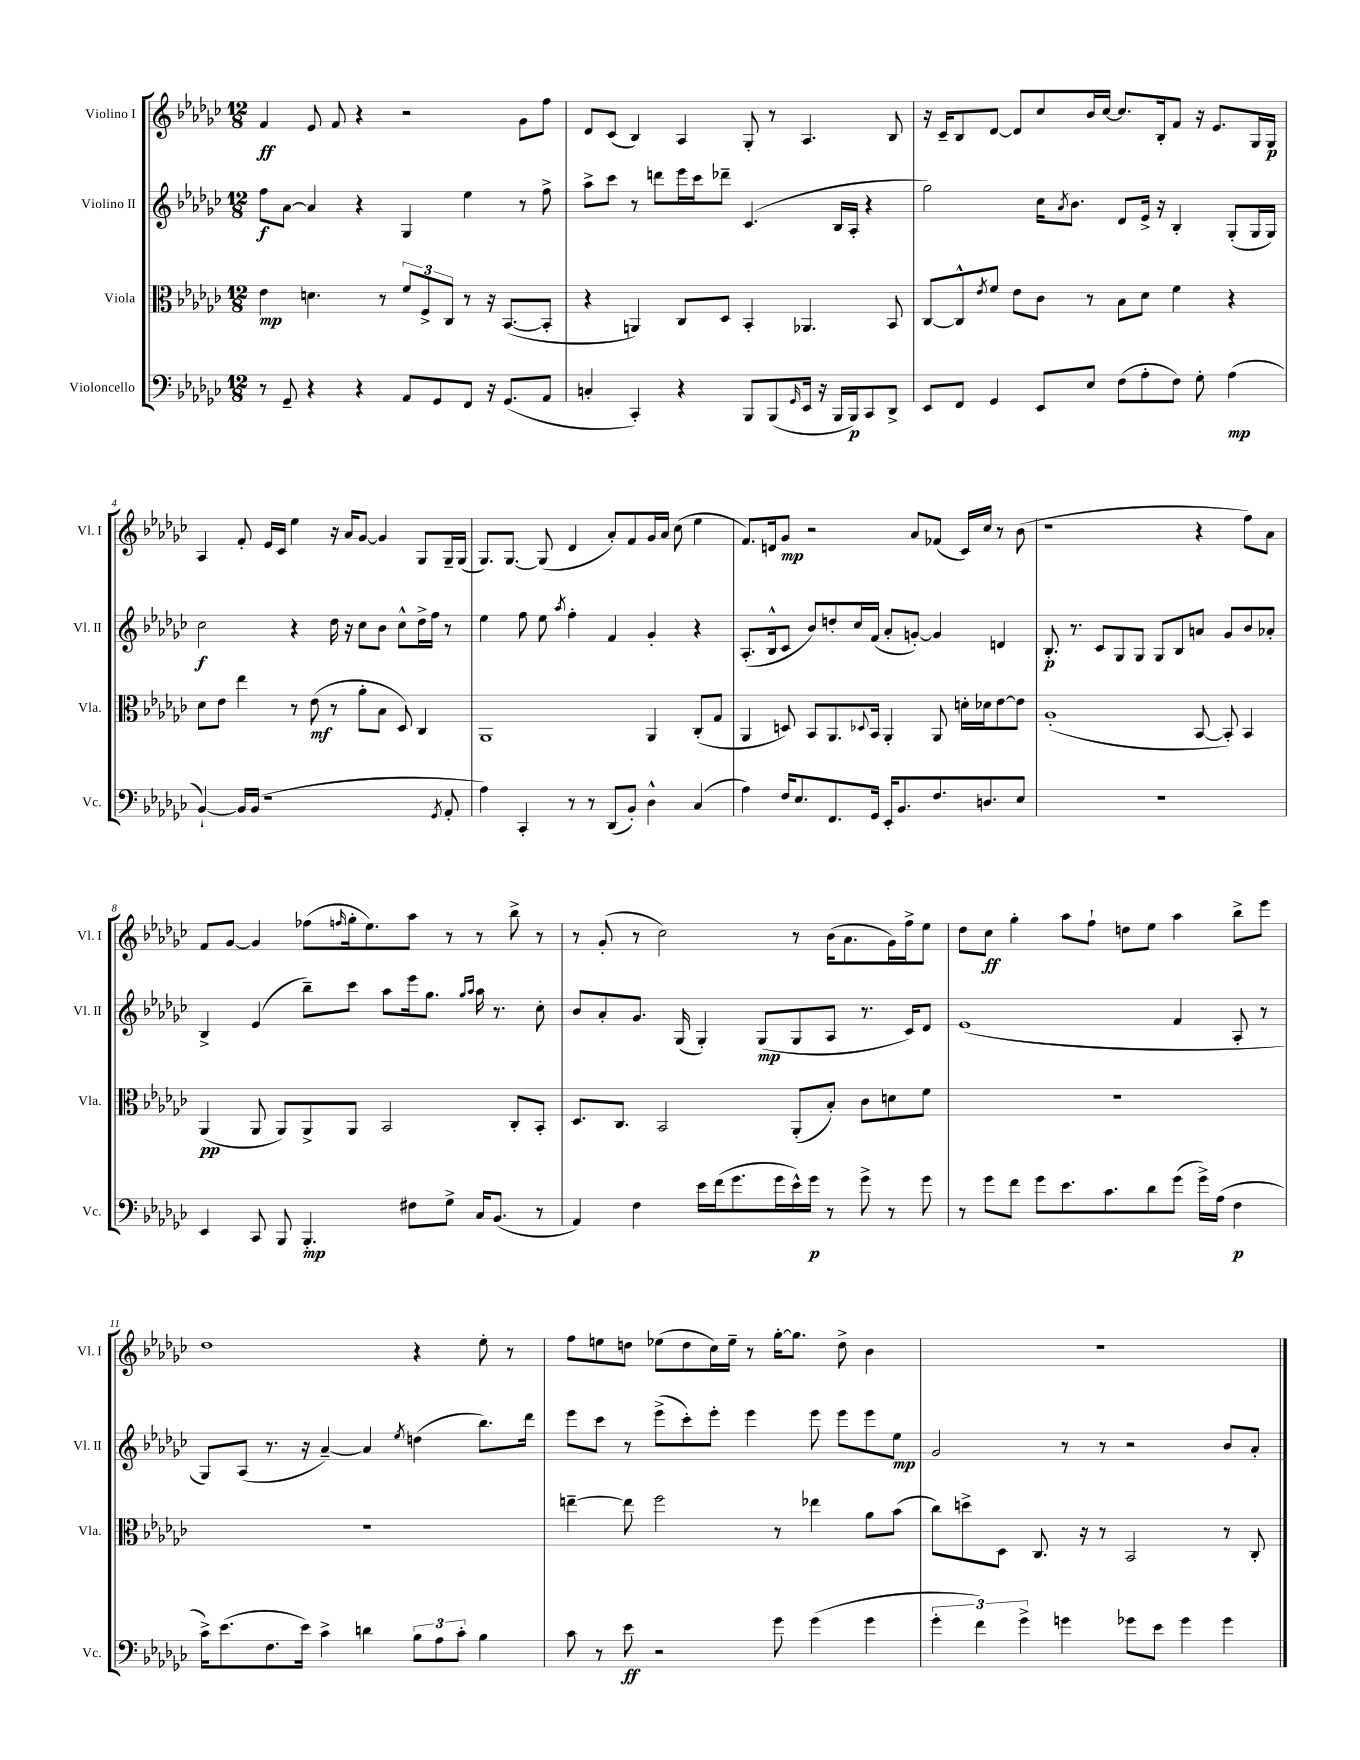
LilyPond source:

<<
\new StaffGroup <<
\new Staff = "s0" \with { instrumentName = "Violino I" shortInstrumentName = "Vl. I" } {
    \clef treble \key ges \major \numericTimeSignature \time 12/8
    f'4\ff ees'8 f'8 r4 r2 ges'8 f''8 |
    des'8 ces'8( bes4) aes4 ges8-. r8 aes4. bes8 |
    r16 ces'16-- bes8 des'8~ des'8 ces''8 bes'16 ces''16~ ces''8. bes16-. f'8 r16 ees'8. ges16 ges16\p |
    aes4 f'8-. ees'16 ces'16 ees''4 r16 aes'16 ges'8~ ges'4 ges8 ges16-- ges16( |
    ges8.) ges8.~ ges8( des'4 aes'8-.) f'8 ges'16 aes'16 ces''8( ees''4 |
    f'8.) d'16 ges'8\mp r2 aes'8 fes'8( ces'16) ces''16 r8 bes'8( |
    r1 r4 f''8) aes'8 |
    f'8 ges'8~ ges'4 fes''8( \grace { f''16 } ges''16-. ees''8.) aes''8 r8 r8 bes''8-> r8 |
    r8 ges'8-.( r8 ces''2) r8 bes'16( aes'8. ges'16) f''16-> ees''8 |
    des''8 ces''8\ff ges''4-. aes''8 f''8-! d''8 ees''8 aes''4 bes''8-> ees'''8 |
    des''1 r4 ees''8-. r8 |
    f''8 e''8 d''8 ees''8( d''8 ces''16) ees''16-- r8 ges''16~-. ges''8. d''8-> bes'4 |
    R1. \bar "|." |
}
\new Staff = "s1" \with { instrumentName = "Violino II" shortInstrumentName = "Vl. II" } {
    \clef treble \key ges \major \numericTimeSignature \time 12/8
    f''8\f aes'8~ aes'4 r4 ges4 ees''4 r8 f''8-> |
    aes''8-> ces'''8 r8 d'''8 ees'''16 ces'''16 des'''8-- ces'4.( bes16 aes16-. r4 |
    ges''2) ces''16 \acciaccatura { aes'8 } bes'8. des'8 ees'16-> r16 bes4-. ges8-.( ges16 ges16) |
    ces''2\f r4 des''16 r16 ces''8 bes'8 ces''8-^ des''16-> f''16 r8 |
    ees''4 f''8 ees''8 \acciaccatura { aes''8 } f''4-. f'4 ges'4-. r4 |
    aes8.-.( bes16-^ ces'8 bes'8) d''8-. ces''16 f'16( aes'8-. g'8~-.) g'4 d'4 |
    bes8.-.\p r8. ces'8 ges8 ges8 ges8 bes8 a'8 ges'8 bes'8 aes'8-. |
    bes4-> ees'4( bes''8--) ces'''8 aes''8 ees'''16 ges''8. \grace { ges''16 aes''16 } aes''16 r8. ces''8-. |
    bes'8 aes'8-. ges'8. ges16( ges4-.) ges8\mp( ges8 aes8 r8. ces'16) des'8 |
    ees'1( f'4 aes8-. r8 |
    ges8) aes8( r8. r16 aes'4~--) aes'4 \acciaccatura { ees''8 } d''4( bes''8.) des'''16 |
    ees'''8 ces'''8 r8 ees'''8->( ces'''8-.) ees'''8-. ees'''4 ees'''8 ees'''8 ees'''8 ees''8\mp |
    ges'2 r8 r8 r2 bes'8 aes'8-. \bar "|." |
}
\new Staff = "s2" \with { instrumentName = "Viola" shortInstrumentName = "Vla." } {
    \clef alto \key ges \major \numericTimeSignature \time 12/8
    ees'4\mp d'4. r8 \tuplet 3/2 { f'8 f8-> ces8 } r8 r16 bes,8.~( bes,8-. |
    r4 a,4) ces8 des8 bes,4-. aes,4. bes,8 |
    ces8~ ces8-^ \acciaccatura { ees'8 } f'8 ees'8 ces'8 r8 bes8 des'8 f'4 r4 |
    des'8 ees'8 ees''4 r8 ees'8\mf( r8 aes'8-. bes8 des8) ces4 |
    aes,1 aes,4 ces8-.( ges8 |
    aes,4 d8) bes,8 aes,8. \appoggiatura { des8 } bes,16 aes,4-. aes,8 d'16-. des'16 ees'8~ ees'8 |
    aes1-.( bes,8~ bes,8-.) bes,4 |
    aes,4\pp( aes,8 aes,8) aes,8-> aes,8 bes,2 ces8-. bes,8-. |
    des8. ces8. bes,2 aes,8-.( bes8-.) ces'8 d'8 f'8 |
    R1. |
    R1. |
    e''4~-- e''8 f''2 r8 ees''4 aes'8 bes'8( |
    ces''8) d''8-> des8 ces8. r16 r8 bes,2 r8 ces8-. \bar "|." |
}
\new Staff = "s3" \with { instrumentName = "Violoncello" shortInstrumentName = "Vc." } {
    \clef bass \key ges \major \numericTimeSignature \time 12/8
    r8 ges,8-- r4 r4 aes,8 ges,8 f,8 r16 ges,8.( aes,8 |
    c4-. ces,4-.) r4 bes,,8 bes,,8( \grace { ges,16 } ees,16 r16 bes,,16 bes,,16\p) ces,8 des,8-> |
    ees,8 f,8 ges,4 ees,8 ees8 f8( aes8-. f8) ges8-. aes4\mp( |
    bes,4~-!) bes,16 bes,16( r1 \acciaccatura { ges,8 } aes,8-. |
    aes4) ces,4-. r8 r8 des,8( bes,8-.) des4-^ ces4( |
    aes4) f16 ees8. f,8. ges,16 ees,16-. bes,8. f8. d8. ees8 |
    R1. |
    ees,4 ces,8 bes,,8 bes,,4.-.\mp fis8 ges8-> ces16 bes,8.( r8 |
    aes,4) f4 ees'16 f'16( ges'8. ges'16 ees'16-^) ges'16\p r8 ges'8-> r8 ges'8 |
    r8 ges'8 f'8 ges'8 ees'8. ces'8. des'8 ges'8( ges'16->) aes16( f4\p |
    ces'16->) ees'8.( f8. ees'16) ces'4-> d'4 \tuplet 3/2 { bes8 aes8 ces'8-. } bes4 |
    ces'8 r8 ees'8\ff r2 ges'8 ges'4( ges'4 |
    \tuplet 3/2 { ges'4-. f'4) ges'4-> } g'4 ges'8 ees'8 ges'4 ges'4 \bar "|." |
}
>>
>>
